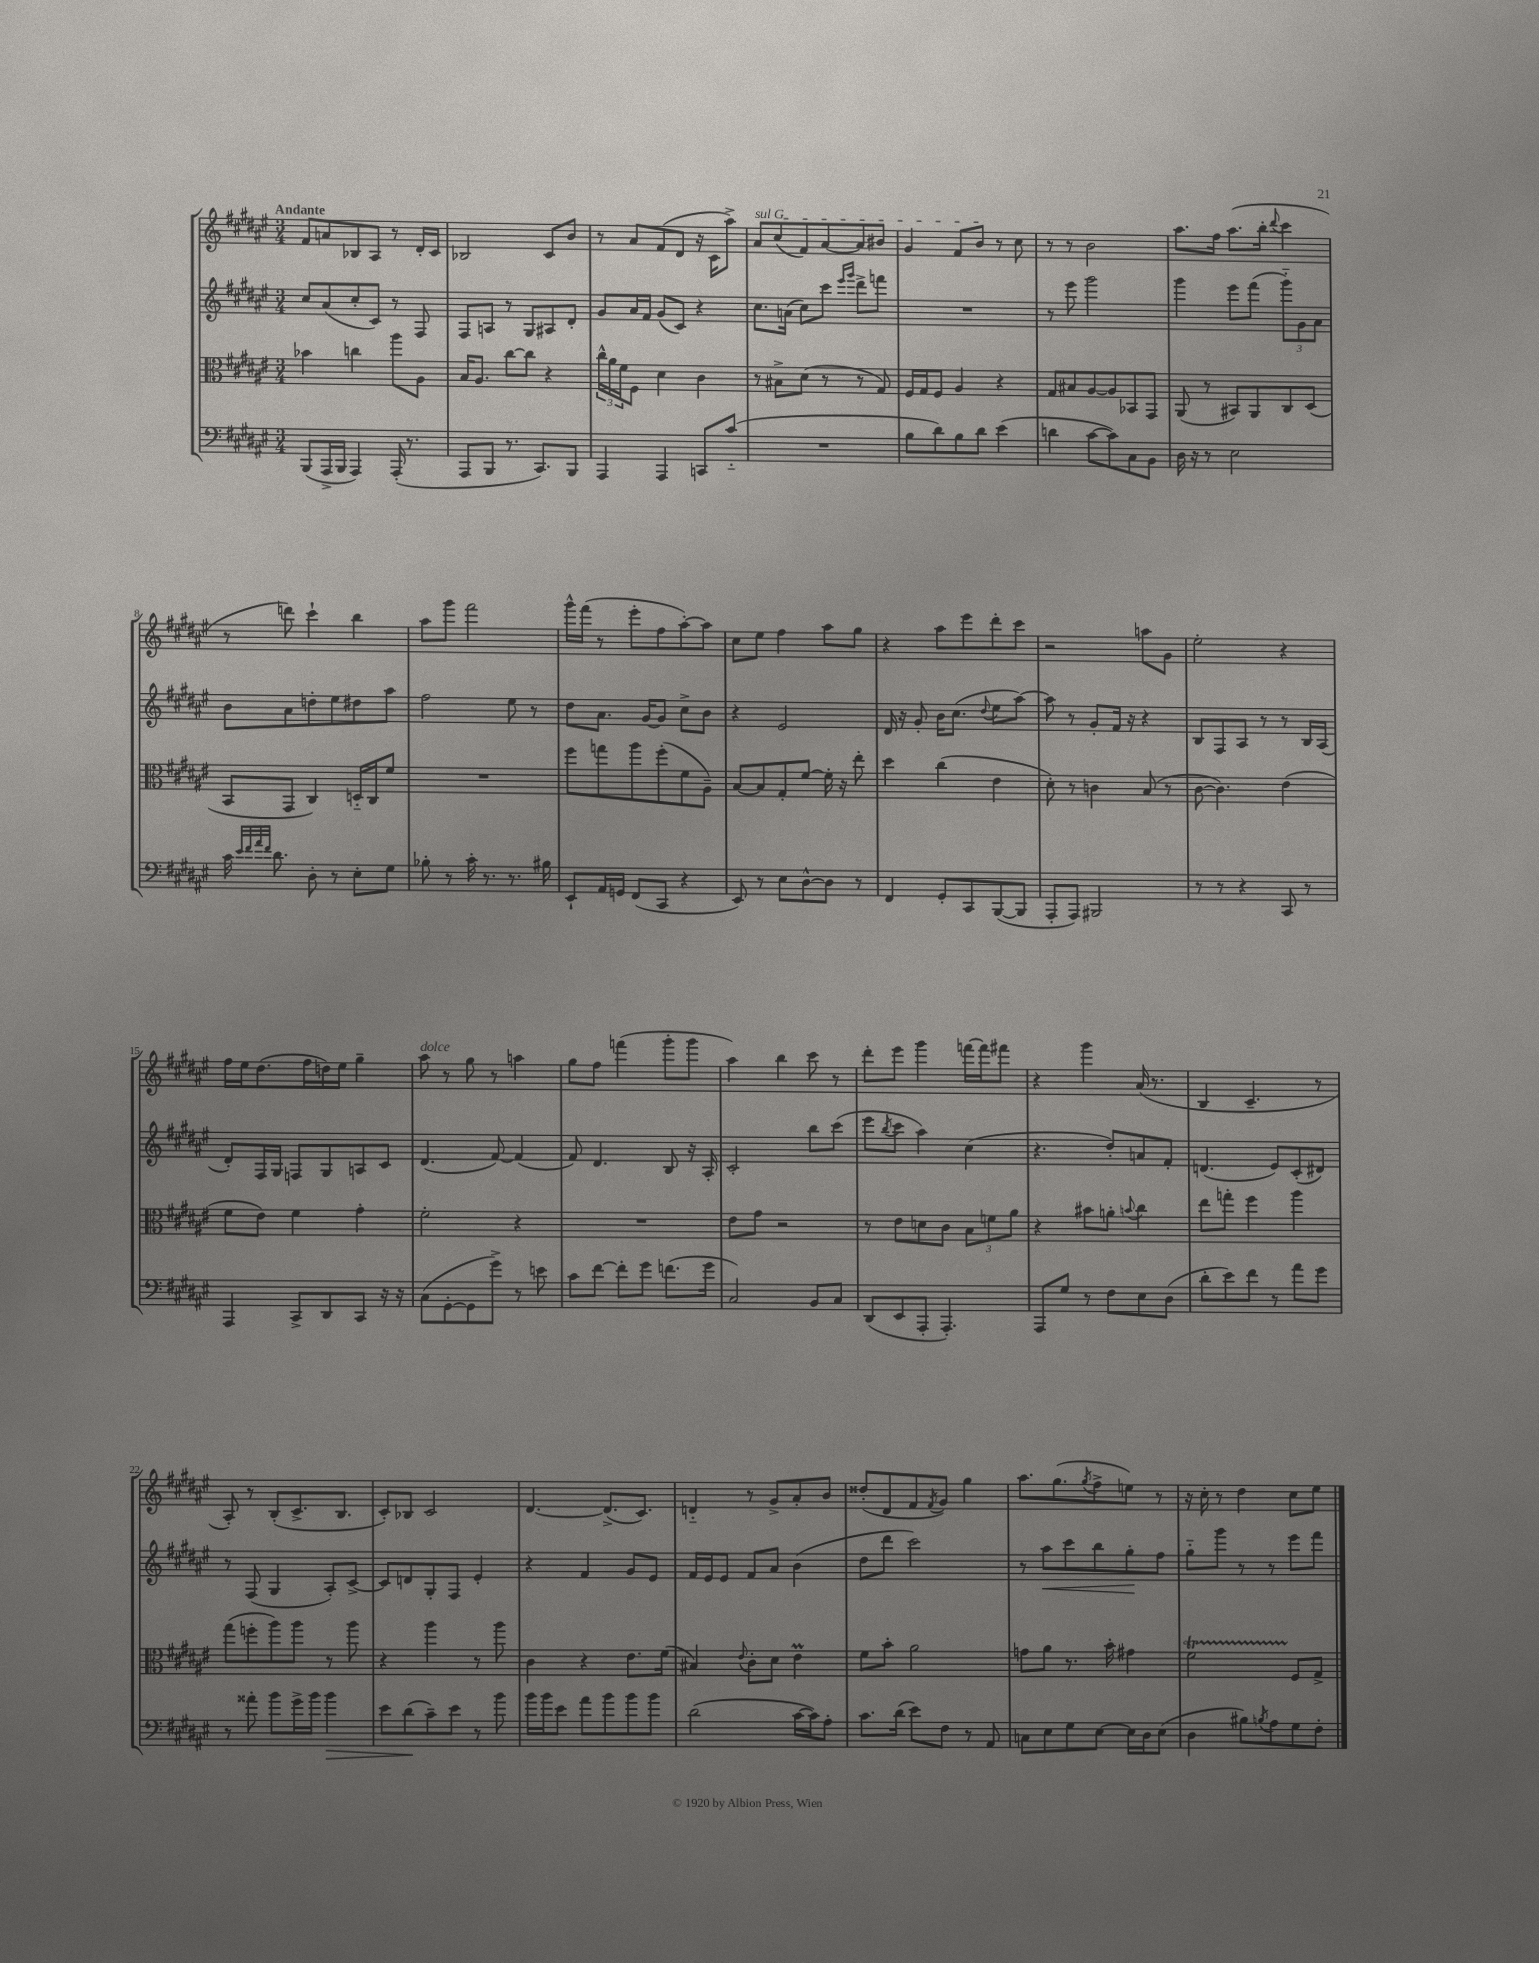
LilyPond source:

<<
\new StaffGroup <<
\new Staff = "s0" {
    \clef treble \key fis \major \numericTimeSignature \time 3/4 \tempo "Andante"
    fis'8 a'8 bes8 ais8 r8 dis'16-. cis'16 |
    bes2 cis'8 b'8 |
    r8 ais'8 fis'8( dis'8 r16 cis'16 ais''8->) |
    \once \override TextSpanner.bound-details.left.text = \markup { \italic "sul G" } ais'8\startTextSpan cis''8( fis'8) ais'8~ ais'8 bis'8 |
    gis'4 fis'8 b'8\stopTextSpan r8 cis''8 |
    r8 r8 b'2 |
    ais''8. fis''16 ais''8.( b''16-. \appoggiatura { dis'''8 } cis'''4 |
    r8 d'''8) cis'''4-! b''4 |
    ais''8 gis'''8 fis'''2 |
    gis'''16-^ fis'''16( r8 eis'''8-. fis''8 ais''8~-.) ais''8 |
    cis''8 eis''8 fis''4 ais''8 gis''8 |
    r4 ais''8 eis'''8 dis'''8-. cis'''8 |
    r2 a''8 gis'8 |
    eis''2-. r4 |
    fis''16 eis''16 dis''8.( fis''16 d''16) eis''16 gis''4-- |
    ais''8^\markup { \italic "dolce" } r8 gis''8 r8 a''4 |
    gis''8 fis''8 f'''4( gis'''8-. gis'''8 |
    ais''4) b''4 cis'''8 r8 |
    dis'''8-. eis'''8 gis'''4 f'''16~ f'''16 fis'''8 |
    r4 gis'''4 ais'16( r8. |
    b4 cis'4.-- r8 |
    ais8-.) r8 b8-.( cis'8.-> b8. |
    cis'8-.) bes8 cis'2 |
    dis'4.~ dis'8.->( cis'8.) |
    d'4-_ r8 gis'8-> ais'8-. b'8 |
    disis''8-.( dis'8 fis'8 \acciaccatura { fis'8 } gis'8) gis''4 |
    ais''8. gis''8.( \acciaccatura { gis''8 } fis''8-> e''8) r8 |
    r16 cis''16-. r8 dis''4 cis''8 eis''8 \bar "|." |
}
\new Staff = "s1" {
    \clef treble \key fis \major \numericTimeSignature \time 3/4
    cis''8 ais'8( cis''8-. cis'8) r8 fis8 |
    fis8 a8 r8 gis8 ais8 dis'8-. |
    gis'8 ais'16 fis'16 gis'8( cis'8) r4 |
    cis''8. a'16( cis''8) cis'''8 \grace { eis'''16 gis'''16 } dis'''8-> f'''8 |
    R2. |
    r8 eis'''8 gis'''2 |
    gis'''4 eis'''8 fis'''8( \tuplet 3/2 { gis'''8-_) gis'8 ais'8 } |
    b'8 ais'8 d''8-. eis''8 dis''8 ais''8 |
    fis''2 eis''8 r8 |
    dis''8 ais'8. gis'16~ gis'8 cis''8-> b'8 |
    r4 eis'2 |
    dis'16 r16 gis'8-. b'16 cis''8.( \appoggiatura { dis''8 } eis''8 ais''8~) |
    ais''8 r8 gis'8-. fis'16 r16 r4 |
    b8 fis8 ais8 r8 r8 b16 ais16( |
    dis'8-.) fis16 gis16 f8 gis8 a8 cis'8 |
    dis'4.( fis'8~) fis'4( |
    fis'8) dis'4. b8 r16 ais16-. |
    cis'2-. b''8 cis'''8( |
    eis'''8 \acciaccatura { b''8 } cis'''8 ais''4) cis''4( |
    r4. dis''8-.) a'8 fis'8-. |
    d'4.( eis'8) cis'8-.( dis'8) |
    r8 fis8( gis4 ais8-.) cis'8~-> |
    cis'8 d'8 gis8-. fis8 eis'4-. |
    r4 fis'4 gis'8 eis'8 |
    fis'16 eis'16 eis'8 fis'8 ais'8 b'4( |
    dis''8 dis'''8 cis'''2) |
    r8 ais''8\< cis'''8 b''8 gis''8-.\! fis''8 |
    gis''8-_ gis'''8 r8 r8 eis'''8 fis'''8 \bar "|." |
}
\new Staff = "s2" {
    \clef alto \key fis \major \numericTimeSignature \time 3/4
    bes'4 c''4 ais''8 ais8 |
    b16 ais8. cis''8~ cis''8 r4 |
    \tuplet 3/2 { cis''16-^ ais'16 fis'16 } fis8 dis'4 cis'4 |
    r8 bis8-> dis'8( r8 r8 gis8) |
    fis16 gis16 fis8 ais4 r4 |
    gis8 bis8 ais8~ ais8 bes,8 gis,8 |
    ais,8( r8 bis,8) ais,8 cis8 dis8( |
    b,8 gis,8 cis4) d16-_ cis16 fis'8 |
    R2. |
    fis''8 g''8 ais''8 fis''8-.( fis'8 ais8--) |
    b8~ b8 gis8-. fis'8~ fis'16-. r16 eis''8-. |
    dis''4 cis''4( eis'4 |
    dis'8-.) r8 c'4 b8( r8 |
    cis'8~ cis'4.) eis'4( |
    fis'8 eis'8) fis'4 gis'4-. |
    fis'2-. r4 |
    R2. |
    eis'8 gis'8 r2 |
    r8 eis'8 d'8 cis'8 \tuplet 3/2 { b8 f'8 ais'8 } |
    r4 bis'8 a'8-. \appoggiatura { b'8 } cis''4 |
    eis''8 g''8-. fis''4 ais''4 |
    gis''8( f''8-. ais''8) ais''8 r8 ais''8 |
    r4 ais''4 r8 ais''8 |
    cis'4 r4 eis'8. fis'16( |
    bis4) \appoggiatura { eis'8 } cis'8-. dis'8 eis'4\prall |
    fis'8 b'8-. ais'2 |
    g'8 ais'8 r8. b'16-. gis'4 |
    fis'2\startTrillSpan fis8\stopTrillSpan gis8-> \bar "|." |
}
\new Staff = "s3" {
    \clef bass \key fis \major \numericTimeSignature \time 3/4
    b,,8( ais,,16-> b,,16 ais,,4) ais,,16-.( r8. |
    ais,,8 b,,8 r8. cis,8.) b,,8 |
    ais,,4 ais,,4 c,8 cis'8-_( |
    R2. |
    b8 dis'8) b8 dis'8 eis'4( |
    d'4 cis'8~ cis'8) cis8 b,8 |
    dis16 r16 r8 eis2 |
    cis'16 \grace { eis'32 fis'32 ais'32 fis'32 } dis'8. dis8-. r8 eis8-. gis8 |
    bes8-. r8 cis'16-. r8. r8. bis16 |
    eis,8-! ais,16 g,16 fis,8( cis,8 r4 |
    eis,8) r8 eis8 dis8~-^ dis8 r8 |
    fis,4 gis,8-. cis,8 b,,8~( b,,8 |
    ais,,8-. ais,,8) bis,,2 |
    r8 r8 r4 cis,8 r8 |
    ais,,4 cis,8-> dis,8 cis,8 r16 r16 |
    cis8( gis,8~-. gis,8 gis'8->) r8 e'8 |
    cis'8 fis'8~ fis'8-. gis'8 f'8.( gis'16 |
    cis2) b,8 cis8 |
    dis,8( eis,8 ais,,8-. ais,,4.-.) |
    ais,,8 gis8 r8 fis8 eis8 dis8( |
    dis'8-. eis'8) fis'8 r8 ais'8 gis'8 |
    r8 aisis'8-. b'8 gis'16-> b'16 b'4\> |
    eis'8 dis'8\!( cis'8--) eis'8 r8 b'8 |
    b'16 b'16 eis'8 ais'8 b'8 b'8 b'8 |
    dis'2( cis'16~ cis'16) ais8-. |
    cis'8. dis'16( eis'8) fis8 r8 ais,8 |
    c8 eis8 gis8 eis8~ eis16 dis16 eis8( |
    dis4 bis8) \acciaccatura { b8 } ais8 gis8 fis8-. \bar "|." |
}
>>
>>
